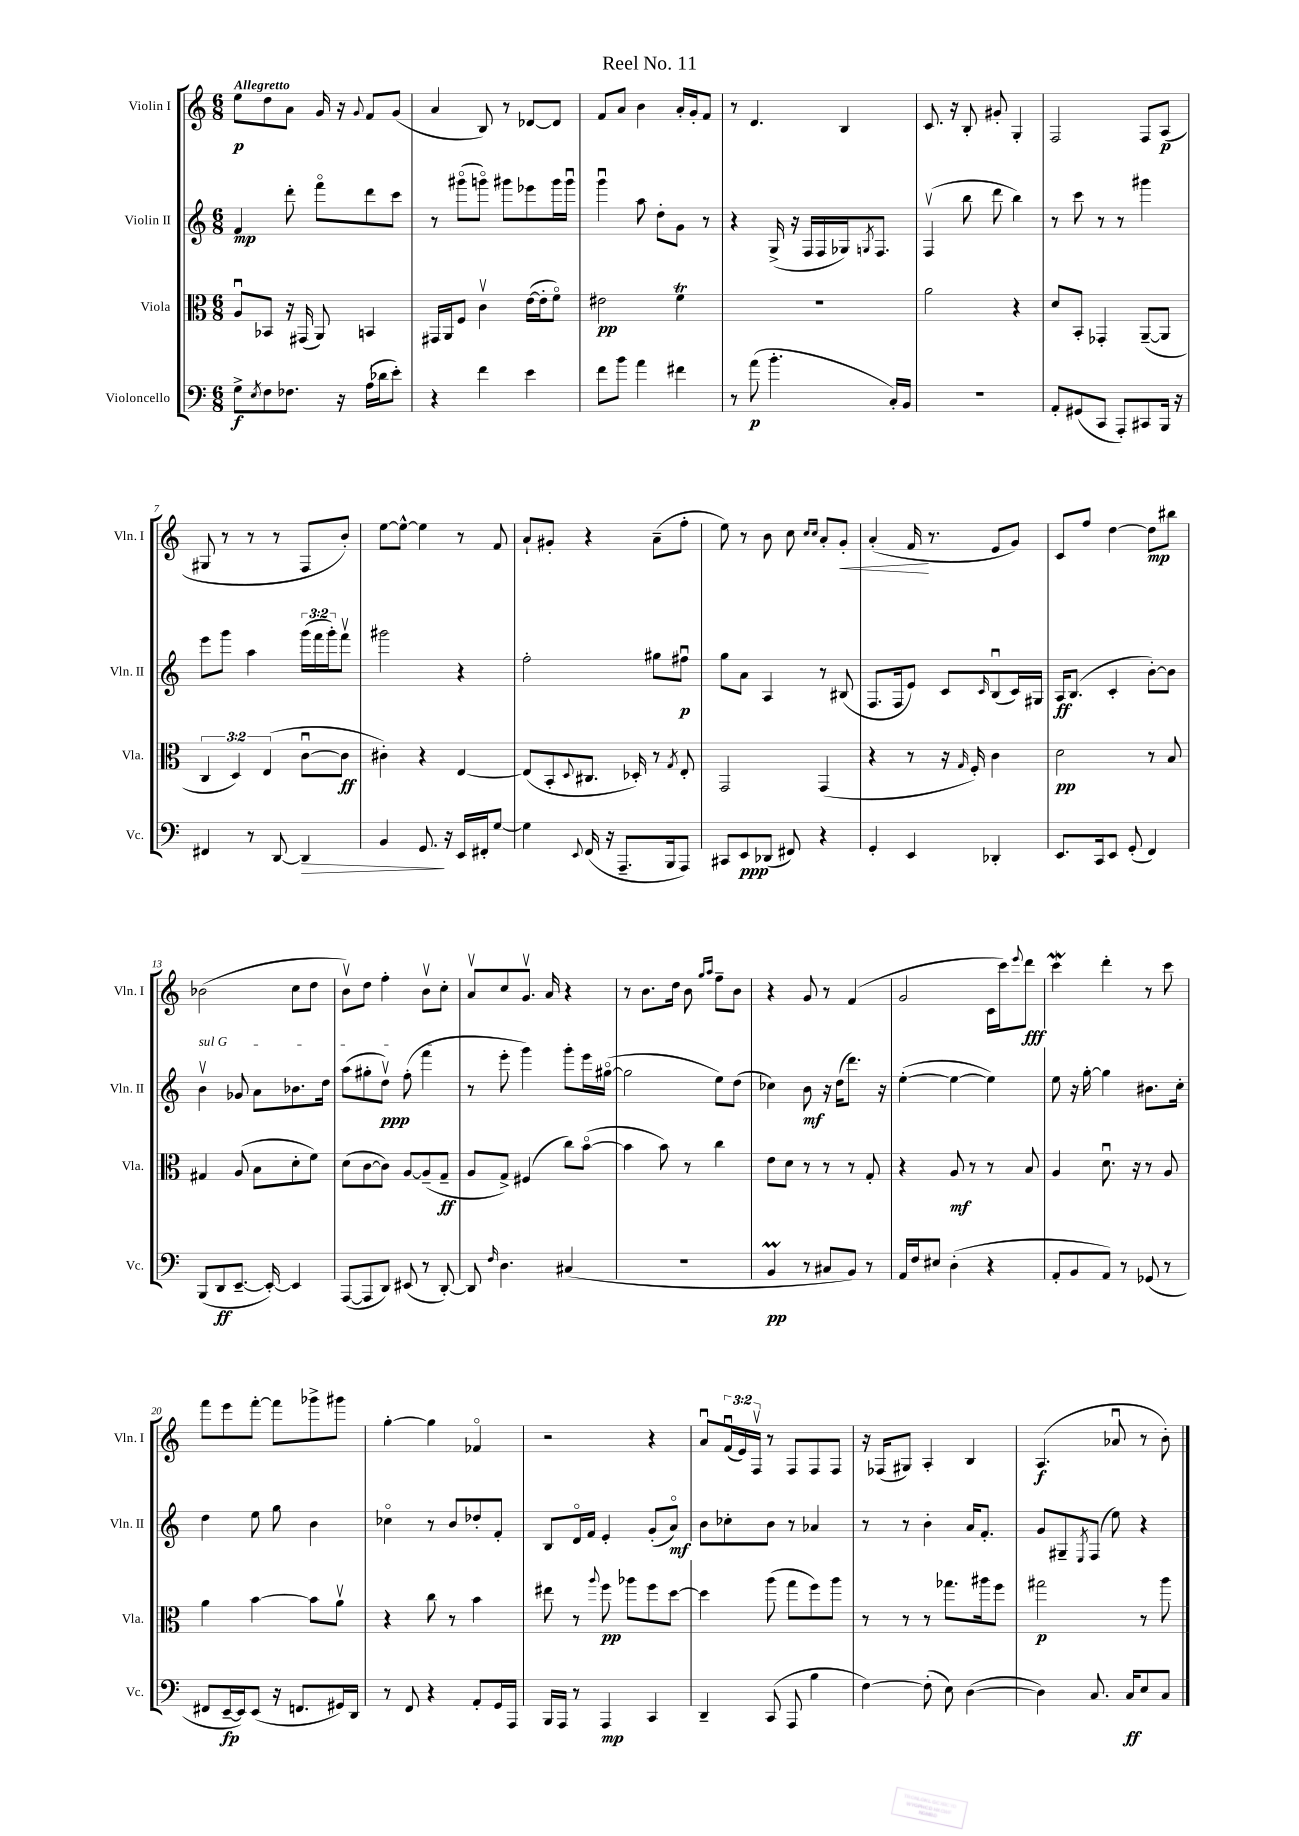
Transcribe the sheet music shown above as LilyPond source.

\header { title = "Reel No. 11" }
<<
\new StaffGroup <<
\new Staff = "s0" \with { instrumentName = "Violin I" shortInstrumentName = "Vln. I" } {
    \clef treble \key c \major \numericTimeSignature \time 6/8 \override Staff.TupletNumber.text = #tuplet-number::calc-fraction-text \tempo "Allegretto"
    e''8\p d''8 a'8 g'16 r16 \appoggiatura { g'8 } f'8 g'8( |
    a'4 b8) r8 des'8~ des'8 |
    f'8 a'8 b'4 a'16-. g'16-. f'8 |
    r8 d'4. b4 |
    c'8. r16 b8-. gis'8-. g4-. |
    f2 f8 a8\p( |
    gis8 r8 r8 r8 f8 b'8-.) |
    e''8~ e''8~-^ e''4 r8 f'8 |
    a'8-! gis'8-. r4 a'8--( f''8-. |
    e''8) r8 b'8 c''8 \grace { c''16 c''16 } a'8-. g'8-.\< |
    a'4-.( f'16\! r8. e'8 g'8) |
    c'8 f''8 d''4~ d''8\mp bis''8 |
    bes'2( c''8 d''8 |
    b'8\upbow) d''8 f''4-. b'8\upbow c''8-. |
    a'8\upbow c''8 g'8.\upbow a'16 r4 |
    r8 b'8. d''16 b'8 \grace { g''16 a''16 } f''8-- b'8 |
    r4 g'8 r8 f'4( |
    g'2 c'16 c'''16) \appoggiatura { e'''8 } d'''8\fff |
    c'''4\mordent d'''4-. r8 c'''8 |
    f'''8 e'''8 f'''8~-. f'''8 ges'''8-> gis'''8 |
    g''4~-. g''4 fes'4\flageolet |
    r2 r4 |
    a'8\downbow \tuplet 3/2 { f'16\downbow( e'16) f16\upbow } r8 f8 f8 f8 |
    r16 fes16( gis8) a4-. b4 |
    a4.\f( aes'8\downbow r8 b'8-.) \bar "|." |
}
\new Staff = "s1" \with { instrumentName = "Violin II" shortInstrumentName = "Vln. II" } {
    \clef treble \key c \major \numericTimeSignature \time 6/8 \override Staff.TupletNumber.text = #tuplet-number::calc-fraction-text
    f'4\mp d'''8-. f'''8\flageolet d'''8 c'''8 |
    r8 gis'''8\flageolet( g'''8\flageolet) gis'''8 ees'''8 gis'''16 gis'''16\downbow |
    g'''4\downbow a''8 d''8-. g'8 r8 |
    r4 g16->( r16 f16 f16 ges16) \acciaccatura { g8 } f8. |
    f4\upbow( b''8 d'''8 b''4) |
    r8 c'''8 r8 r8 gis'''4 |
    e'''8 g'''8 a''4 \tuplet 3/2 { g'''16( f'''16 g'''16-.) } f'''8\upbow |
    gis'''2 r4 |
    f''2-. gis''8 fis''8\downbow\p |
    g''8 a'8 a4 r8 bis8( |
    f8. f16 e'8) c'8 \grace { c'16 } b8\downbow( c'16) gis16 |
    a16\ff b8.( c'4-. b'8~-.) b'8 |
    \once \override TextSpanner.bound-details.left.text = \markup { \italic "sul G" } b'4\upbow\startTextSpan ges'8 a'8 bes'8. d''16 |
    a''8( gis''8-. d''8\upbow\ppp) f''8-.( f'''4\stopTextSpan |
    r8 e'''8-. g'''4) g'''8-. e'''16 gis''16~\flageolet( |
    gis''2 e''8) d''8( |
    ces''4) b'8\mf r16 d''16( d'''8.) r16 |
    e''4~-.( e''4~ e''4) |
    e''8 r16 g''16~-. g''4 bis'8. c''16-. |
    d''4 e''8 g''8 b'4 |
    ces''4\flageolet r8 b'8 des''8-. f'8-. |
    b8 d'16\flageolet f'16 e'4-. g'8-.( a'8\flageolet\mf) |
    b'8 ces''8-. b'8 r8 aes'4 |
    r8 r8 b'4-. a'16 f'8.-. |
    g'8 gis8-- \acciaccatura { e8 } f8( e''8) r4 \bar "|." |
}
\new Staff = "s2" \with { instrumentName = "Viola" shortInstrumentName = "Vla." } {
    \clef alto \key c \major \numericTimeSignature \time 6/8 \override Staff.TupletNumber.text = #tuplet-number::calc-fraction-text
    a8\downbow bes,8 r16 gis,16( a,8) b,4 |
    gis,16 a,16 f8 c'4\upbow e'16~( e'16-. f'8\flageolet) |
    eis'2\pp f'4\trill |
    R2. |
    a'2 r4 |
    d'8 b,8-. ges,4-. a,8~--( a,8 |
    \tuplet 3/2 { c4 d4) e4( } c'8~\downbow c'8\ff |
    cis'4-.) r4 e4~ |
    e8( b,8-. \appoggiatura { d8 } cis8. des16-.) r8 \acciaccatura { g8 } e8-. |
    g,2 g,4( |
    r4 r8 r16 \grace { g16 } f16-.) c'4 |
    d'2\pp r8 b8 |
    gis4 a8( b8 d'8-. f'8) |
    d'8( c'8~ c'8) a8~ a8--( g8--\ff |
    a8 g8->) fis4( c''8) b'8~\flageolet( |
    b'4 b'8) r8 c''4 |
    e'8 d'8 r8 r8 r8 g8-. |
    r4 a8\mf r8 r8 b8 |
    a4 d'8.\downbow r16 r8 a8 |
    a'4 b'4~ b'8 a'8\upbow |
    r4 c''8 r8 b'4 |
    eis''8 r8 \appoggiatura { a''8 } f''8\pp aes''8 f''8 d''8~ |
    d''4 a''8( g''8 f''8) a''8 |
    r8 r8 r8 ges''8. ais''16 f''8 |
    gis''2\p r8 a''8 \bar "|." |
}
\new Staff = "s3" \with { instrumentName = "Violoncello" shortInstrumentName = "Vc." } {
    \clef bass \key c \major \numericTimeSignature \time 6/8
    g8->\f \acciaccatura { e8 } f8 fes8. r16 a16( des'16 e'8-.) |
    r4 f'4 e'4 |
    f'8 b'8 a'4 fis'4 |
    r8 a'8\p( b'4.-. c16-.) b,16 |
    R2. |
    a,8-. gis,8( c,8 a,,8-.) cis,8 b,,16 r16 |
    fis,4 r8 d,8~ d,4\> |
    b,4 g,8.\! r16 e,16 fis,16-. g8~ |
    g4 \appoggiatura { e,8 } f,16( r16 a,,8.-- b,,16 a,,8) |
    cis,8 e,8\ppp des,8( fis,8) r4 |
    g,4-. e,4 des,4-. |
    e,8. c,16 e,8 g,8-.( f,4) |
    b,,8( d,8\ff e,8.~-- e,16~-.) e,4 |
    a,,8~( a,,8 d,8) eis,8( r8 d,8~-.) |
    d,8 \grace { f16 } d4. cis4( |
    R2. |
    b,4\prall\pp r8 cis8 b,8) r8 |
    a,16 f16 eis8 d4-.( r4 |
    a,8-. b,8 a,8) r8 ges,8( r8 |
    fis,8 e,16~--\fp e,16) e,8( r16 f,8. gis,16) d,16 |
    r8 f,8 r4 a,8-. g,16 a,,16 |
    b,,16 a,,16 r8 a,,4\mp c,4 |
    d,4-- c,8( a,,8 b4 |
    f4~) f8-.( e8) d4~( |
    d4) c8. c16\ff e8 c8 \bar "|." |
}
>>
>>
